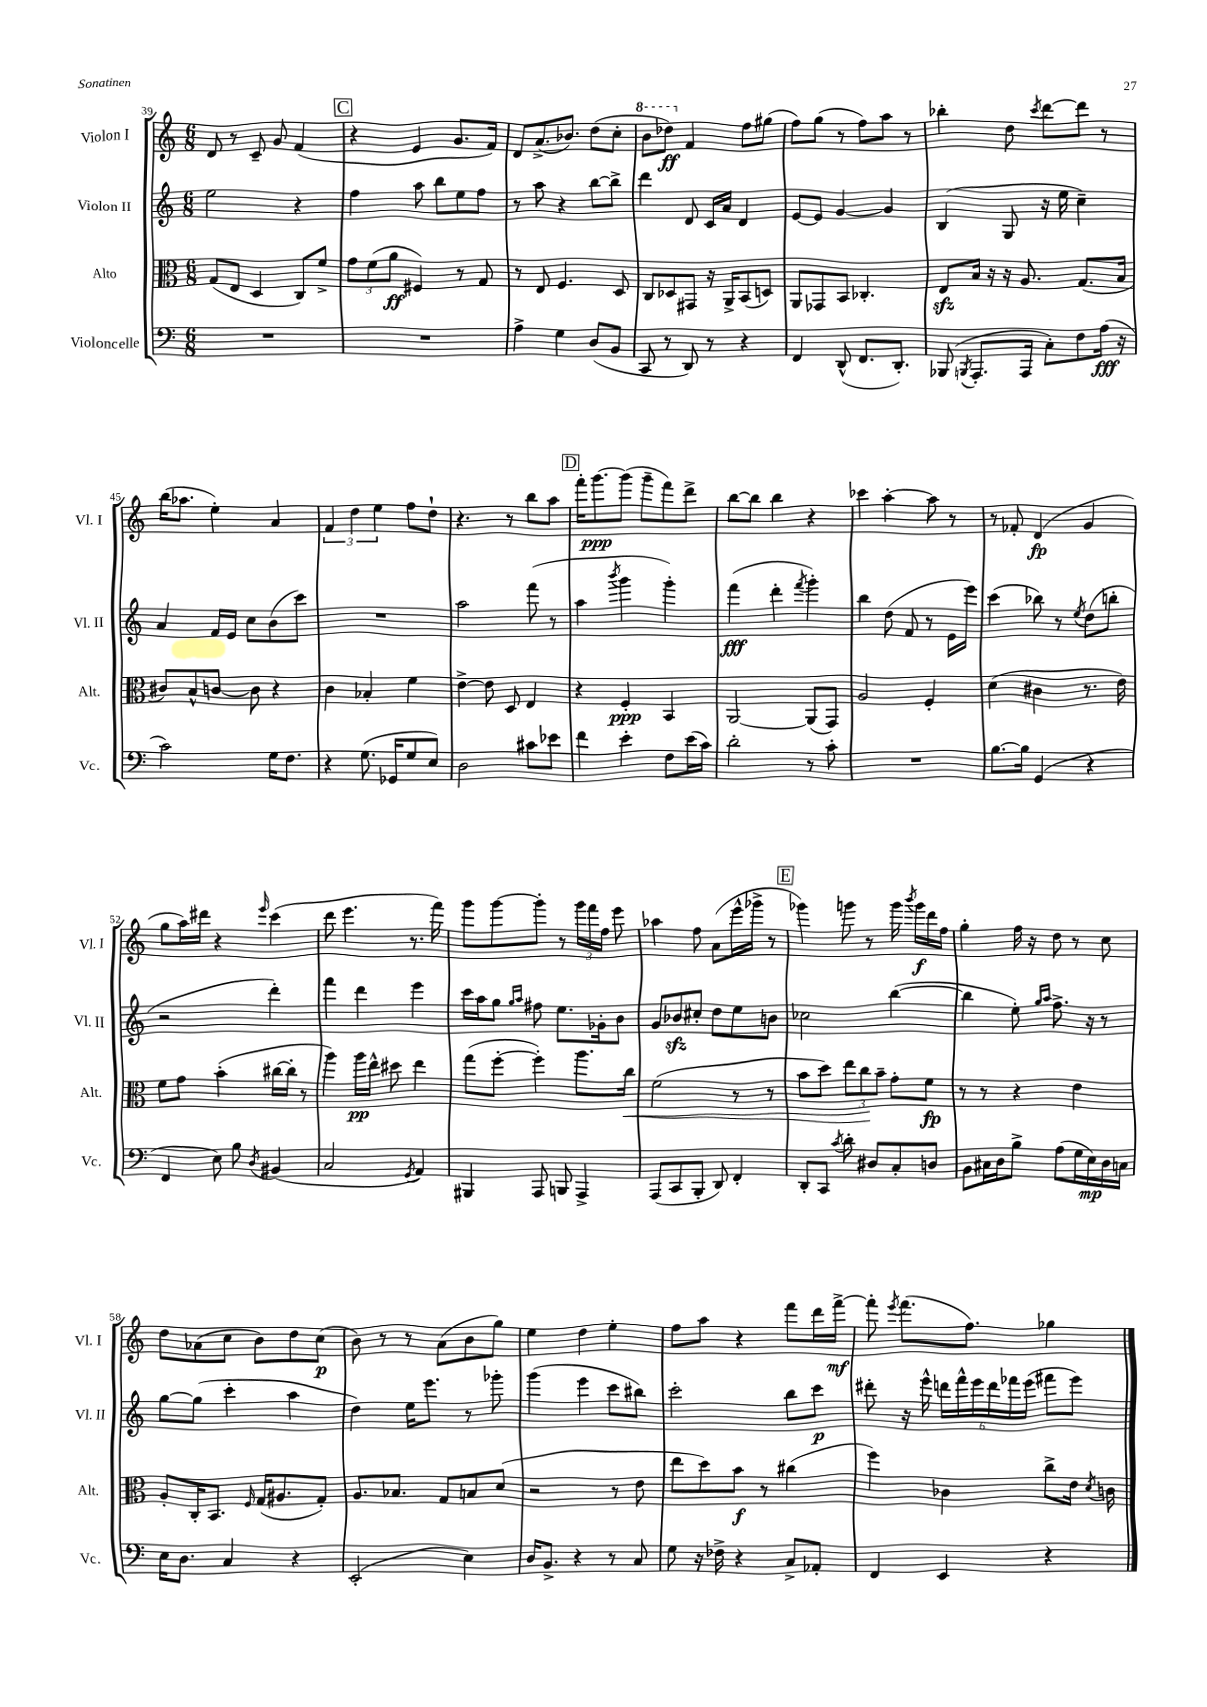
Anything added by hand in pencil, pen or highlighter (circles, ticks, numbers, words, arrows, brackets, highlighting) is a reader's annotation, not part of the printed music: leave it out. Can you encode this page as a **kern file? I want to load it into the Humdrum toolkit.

**kern	**dynam	**kern	**dynam	**kern	**dynam	**kern	**dynam
*part4	*part4	*part3	*part3	*part2	*part2	*part1	*part1
*staff4	*staff4	*staff3	*staff3	*staff2	*staff2	*staff1	*staff1
*I"Violoncelle	*	*I"Alto	*	*I"Violon II	*	*I"Violon I	*
*I'Vc.	*	*I'Alt.	*	*I'Vl. II	*	*I'Vl. I	*
*clefF4	*	*clefC3	*	*clefG2	*	*clefG2	*
*k[]	*	*k[]	*	*k[]	*	*k[]	*
*M6/8	*	*M6/8	*	*M6/8	*	*M6/8	*
=39	=39	=39	=39	=39	=39	=39	=39
2.r	.	(8G/L	.	2ee\	.	8d/	.
.	.	8E/J	.	.	.	8r	.
.	.	4D/	.	.	.	8c~/	.
.	.	.	.	.	.	8g/	.
.	.	8C/L)	.	4r	.	(4f/	.
.	.	8f^/J	.	.	.	.	.
!!LO:REH:place=s1:t=C
=40	=40	=40	=40	=40	=40	=40	=40
2.r	.	12g\L	.	4ff\	.	4r	.
.	.	(12f\	.	.	.	.	.
.	.	12a\J	ff	.	.	.	.
.	.	4F#X/)	.	8aa\	.	4e/	.
.	.	.	.	8bb\L	.	.	.
.	.	8r	.	8ee\	.	8.g/L	.
.	.	8G/	.	8ff\J	.	.	.
.	.	.	.	.	.	16f/Jk)	.
=41	=41	=41	=41	=41	=41	=41	=41
4A^\	.	8r	.	8r	.	8d/L	.
.	.	8E/	.	8aa\	.	(8.a^/	.
4G\	.	4.F/	.	4r	.	.	.
.	.	.	.	.	.	8.b-X/J)	.
(8D/L	.	.	.	[8bb\L	.	(8dd\L	.
8BB/J	.	8D/	.	8bb^\J]	.	8cc'\J	.
=42	=42	=42	=42	=42	=42	=42	=42
*	*	*	*	*	*	*8va	*
8CC/	.	8C/L	.	4ddd\	.	8bb\L	.
8r	.	8D-X/	.	.	.	8ddd-X\J)	ff
*	*	*	*	*	*	*X8va	*
8DD/)	.	8GG#X/J	.	8d/	.	4f/	.
8r	.	16r	.	16c/LL	.	.	.
.	.	16AA^/KL	.	16a/JJ	.	.	.
4r	.	(8BB/	.	4d/	.	8ff\L	.
.	.	8Dn/J)	.	.	.	(8gg#X\J	.
=43	=43	=43	=43	=43	=43	=43	=43
4FF/	.	8AA/L	.	[8e/L	.	8ff\L)	.
.	.	8GG-X/	.	8e/J]	.	(8gg\J	.
(8DD^^/	.	8BB/J	.	[4g/	.	8r	.
8.FF/L	.	4.C-X'/	.	.	.	8ff\L)	.
.	.	.	.	4g/]	.	8aa\J	.
8.DD'/J)	.	.	.	.	.	.	.
.	.	.	.	.	.	8r	.
=44	=44	=44	=44	=44	=44	=44	=44
(8BBB-X/	.	8Ezz/L	.	(4B/	.	4bb-X'\	.
8qBBBn/	.	.	.	.	.	.	.
8.AAA'/L	.	16B/Jk	.	.	.	.	.
.	.	16r	.	.	.	.	.
.	.	16r	.	8G/	.	8dd\	.
16AAA/Jk	.	8.A/	.	.	.	.	.
.	.	.	.	.	.	8qccc/	.
8C'\L)	.	.	.	16r	.	[8ddd\L	.
.	.	.	.	16ee\	.	.	.
8F\	.	(8.G/L	.	4cc~\)	.	8ddd\J]	.
(16A\Jk	fff	.	.	.	.	8r	.
16r	.	16B/Jk	.	.	.	.	.
!!LO:LB:g=z
=45	=45	=45	=45	=45	=45	=45	=45
2c\)	.	8c#X/L)	.	4a/	.	(16bb\KL	.
.	.	.	.	.	.	8.aa-X\J	.
.	.	8B^^/	.	.	.	.	.
.	.	[8cn/J	.	16f/LL	.	4ee'\)	.
.	.	.	.	16e/JJ	.	.	.
.	.	8c\]	.	8cc\L	.	.	.
16G\KL	.	4r	.	(8b\	.	4a/	.
8.F\J	.	.	.	.	.	.	.
.	.	.	.	8ccc\J)	.	.	.
=46	=46	=46	=46	=46	=46	=46	=46
4r	.	4c\	.	2.r	.	6f/	.
.	.	.	.	.	.	6dd\	.
(8.G\	.	4B-X'/	.	.	.	.	.
.	.	.	.	.	.	6ee\	.
16GG-X/KL	.	.	.	.	.	.	.
8G/	.	4f\	.	.	.	8ff\L	.
8E/J)	.	.	.	.	.	8dd`\J	.
=47	=47	=47	=47	=47	=47	=47	=47
2D\	.	[4e^\	.	2aa\	.	4.r	.
.	.	8e\]	.	.	.	.	.
.	.	8D/	.	.	.	8r	.
8c#X\L	.	4E/	.	(8fff\	.	8bb\L	.
8e-X\J	.	.	.	8r	.	8aa\J	.
!!LO:REH:place=s1:t=D
=48	=48	=48	=48	=48	=48	=48	=48
4f\	.	4r	.	4aa\	.	16fff'\KL	.
.	.	.	.	.	.	[8.ggg\	ppp
.	.	.	.	8qbbb/	.	.	.
4e'\	.	4F'/	ppp	4ggg\	.	(8ggg\J]	.
.	.	.	.	.	.	8ggg~\L	.
8F\L	.	4BB/	.	4ggg'\)	.	8fff\)	.
(16e\L	.	.	.	.	.	8ddd^\J	.
16c\JJ)	.	.	.	.	.	.	.
=49	=49	=49	=49	=49	=49	=49	=49
2d'\	.	[2AA/	.	(4fff\	fff	[8bb\L	.
.	.	.	.	.	.	8bb\J]	.
.	.	.	.	4ddd'\	.	4bb\	.
.	.	.	.	8qfff/	.	.	.
8r	.	(8AA/L]	.	4ggg'\)	.	4r	.
8c'\	.	8GG/J)	.	.	.	.	.
=50	=50	=50	=50	=50	=50	=50	=50
2.r	.	2A/	.	4bb\	.	4ccc-X\	.
.	.	.	.	(8dd\	.	[4aa'\	.
.	.	.	.	8f/	.	.	.
.	.	4F'/	.	8r	.	8aa\]	.
.	.	.	.	16e\LL	.	8r	.
.	.	.	.	16eee\JJ)	.	.	.
=51	=51	=51	=51	=51	=51	=51	=51
[8.B\L	.	(4d\	.	(4ccc\	.	8r	.
.	.	.	.	.	.	8f-X'/	.
16B\Jk]	.	.	.	.	.	.	.
(4GG/	.	4c#X\	.	8bb-X\)	.	(4d/	fp
.	.	.	.	8r	.	.	.
.	.	.	.	8qee/	.	.	.
4r	.	8.r	.	(8dd\L	.	4g/	.
.	.	.	.	8bbn'\J	.	.	.
.	.	16e\)	.	.	.	.	.
!!LO:LB:g=z
=52	=52	=52	=52	=52	=52	=52	=52
4FF/	.	8f\L	.	2r	.	8gg\L	.
.	.	8g\J	.	.	.	16aa\L)	.
.	.	.	.	.	.	16ddd#X\JJ	.
8E\)	.	(4b'\	.	.	.	4r	.
8B\	.	.	.	.	.	.	.
8qD/	.	.	.	.	.	16qqeee/	.
(4BB#X/	.	[16cc#X\LL	.	4ddd'\)	.	(4ccc\	.
.	.	16cc#'\JJ]	.	.	.	.	.
.	.	8r	.	.	.	.	.
=53	=53	=53	=53	=53	=53	=53	=53
2C/	.	4aa\)	.	4fff\	.	8ddd\	.
.	.	.	.	.	.	4.eee\	.
.	.	16aa\LL	pp	4ddd\	.	.	.
.	.	16ee^^\JJ	.	.	.	.	.
.	.	8dd#X\	.	.	.	.	.
8qGG/	.	.	.	.	.	.	.
4AA/)	.	4ee\	.	4eee\	.	8.r	.
.	.	.	.	.	.	16fff\)	.
=54	=54	=54	=54	=54	=54	=54	=54
4BBB#X/	.	(8gg\L	.	16ccc\LL	.	8ggg\L	.
.	.	.	.	16aa\J	.	.	.
.	.	[8ff'\J	.	8gg\J	.	[8ggg\	.
.	.	.	.	16qqgg/LL	.	.	.
.	.	.	.	16qqaa/JJ	.	.	.
8AAA/	.	4ff'\])	.	8ff#X\	.	8ggg'\J]	.
8BBBn/	.	.	.	8.ee\L	.	8r	.
4AAA^/	.	8.aa\L	.	.	.	24ggg\LL	.
.	.	.	.	.	.	24fff\	.
.	.	.	.	16g-X'\k	.	.	.
.	.	.	.	.	.	24ff\JJ	.
.	.	.	.	8b\J	.	8eee\	.
!	!	!	!LO:HP:b	!	!	!	!
.	.	16cc\Jk	<	.	.	.	.
=55	=55	=55	=55	=55	=55	=55	=55
(8AAA/L	.	(2f\	.	8g/L	.	4aa-X\	.
8CC/	.	.	.	8b-Xzz/	.	.	.
8BBB'/J	.	.	.	8cc#X'/J	.	8ff\	.
8DD/)	.	.	.	8dd\L	.	(8a\L	.
4FF'/	.	8r	.	8ee\	.	16eee^^\L	.
.	.	.	.	.	.	16ggg-X^\JJ	.
.	.	8r	.	8bn\J	.	8r	.
!!LO:REH:place=s1:t=E
=56	=56	=56	=56	=56	=56	=56	=56
8DD'/L	.	8b\L	.	2cc-X\	.	4ggg-X\)	.
8CC/J	.	8dd\J)	.	.	.	.	.
8qc/	.	.	.	.	.	.	.
8d'\	.	12ee\L	.	.	.	8gggn\	.
.	.	12cc\	.	.	.	.	.
8D#X/L	.	.	.	.	.	8r	.
.	.	12b~\J	[	.	.	.	.
8C'/	.	8g'\L	.	([4bb\	.	16ggg\	.
.	.	.	.	.	.	8qbbb/	.
.	.	.	.	.	.	16ggg\LL	f
8Dn/J	.	8f\J	fp	.	.	16ddd\	.
.	.	.	.	.	.	16ff\JJ	.
=57	=57	=57	=57	=57	=57	=57	=57
8BB\L	.	8r	.	4bb\]	.	4gg'\	.
16C#X\L	.	8r	.	.	.	.	.
16D\J	.	.	.	.	.	.	.
8B^\J	.	4r	.	8ee'\)	.	16ff\	.
.	.	.	.	.	.	16r	.
.	.	.	.	16qqgg/LL	.	.	.
.	.	.	.	16qqaa/JJ	.	.	.
(8A\L	.	.	.	8.ff^\	.	8dd\	.
16G\L	.	4e\	.	.	.	8r	.
16E\)	mp	.	.	16r	.	.	.
16D\	.	.	.	8r	.	8cc\	.
16Cn\JJ	.	.	.	.	.	.	.
!!LO:LB:g=z
=58	=58	=58	=58	=58	=58	=58	=58
16E\KL	.	8A'/L	.	[8gg\L	.	8dd\L	.
8.D\J	.	.	.	.	.	.	.
.	.	16C'/K	.	(8gg\J]	.	(8a-X\	.
.	.	8.BB/J	.	.	.	.	.
4C/	.	.	.	4ccc'\	.	8cc\J	.
.	.	16qqF/	.	.	.	.	.
.	.	(16G/KL	.	.	.	8b\L)	.
.	.	8.A#X/	.	.	.	.	.
4r	.	.	.	4aa\	.	8dd\	.
.	.	8G'/J)	.	.	.	(8cc\J	p
=59	=59	=59	=59	=59	=59	=59	=59
(2EE'/	.	8.A/L	.	4dd\)	.	8b\)	.
.	.	.	.	.	.	8r	.
.	.	8.B-X/J	.	.	.	.	.
.	.	.	.	16ee\KL	.	8r	.
.	.	.	.	8.eee\J	.	.	.
.	.	8G/L	.	.	.	(8a\L	.
4E\)	.	8Bn/	.	8r	.	8b\	.
.	.	(8d/J	.	8ggg-X'\	.	8gg\J)	.
=60	=60	=60	=60	=60	=60	=60	=60
16D/KL	.	2r	.	(4ggg\	.	4ee\	.
8.BB^/J	.	.	.	.	.	.	.
4r	.	.	.	4eee\	.	4dd\	.
8r	.	8r	.	8ccc\L	.	4ee'\	.
8C/	.	8e\	.	8bb#X\J)	.	.	.
=61	=61	=61	=61	=61	=61	=61	=61
8G\	.	8ee\L	.	2ccc'\	.	8ff\L	.
16r	.	8dd\)	.	.	.	8aa\J	.
16F-X^\	.	.	.	.	.	.	.
4r	.	8b\J	f	.	.	4r	.
.	.	8r	.	.	.	.	.
8C^/L	.	(4cc#X\	.	8bb\L	.	8fff\L	.
8AA-X'/J	.	.	.	8ccc\J	p	16ddd\L	.
.	.	.	.	.	.	[16fff^\JJ	mf
=62	=62	=62	=62	=62	=62	=62	=62
4FF/	.	4ff\)	.	8ddd#X'\	.	8fff'\]	.
.	.	.	.	.	.	8qeee/	.
.	.	.	.	16r	.	(8.fff\L	.
.	.	.	.	16eee^^\	.	.	.
4EE/	.	4c-X\	.	24dddn\LL	.	.	.
.	.	.	.	24fff^^\	.	.	.
.	.	.	.	.	.	8.ff\J)	.
.	.	.	.	24eee\	.	.	.
.	.	.	.	24ddd\	.	.	.
.	.	.	.	24fff-X\	.	.	.
.	.	.	.	(24eee\JJ	.	.	.
4r	.	8cc^\L	.	8fff#X\L	.	4gg-X\	.
.	.	16e\Jk	.	8eee\J)	.	.	.
.	.	8qd/	.	.	.	.	.
.	.	16cn\	.	.	.	.	.
==	==	==	==	==	==	==	==
*-	*-	*-	*-	*-	*-	*-	*-
